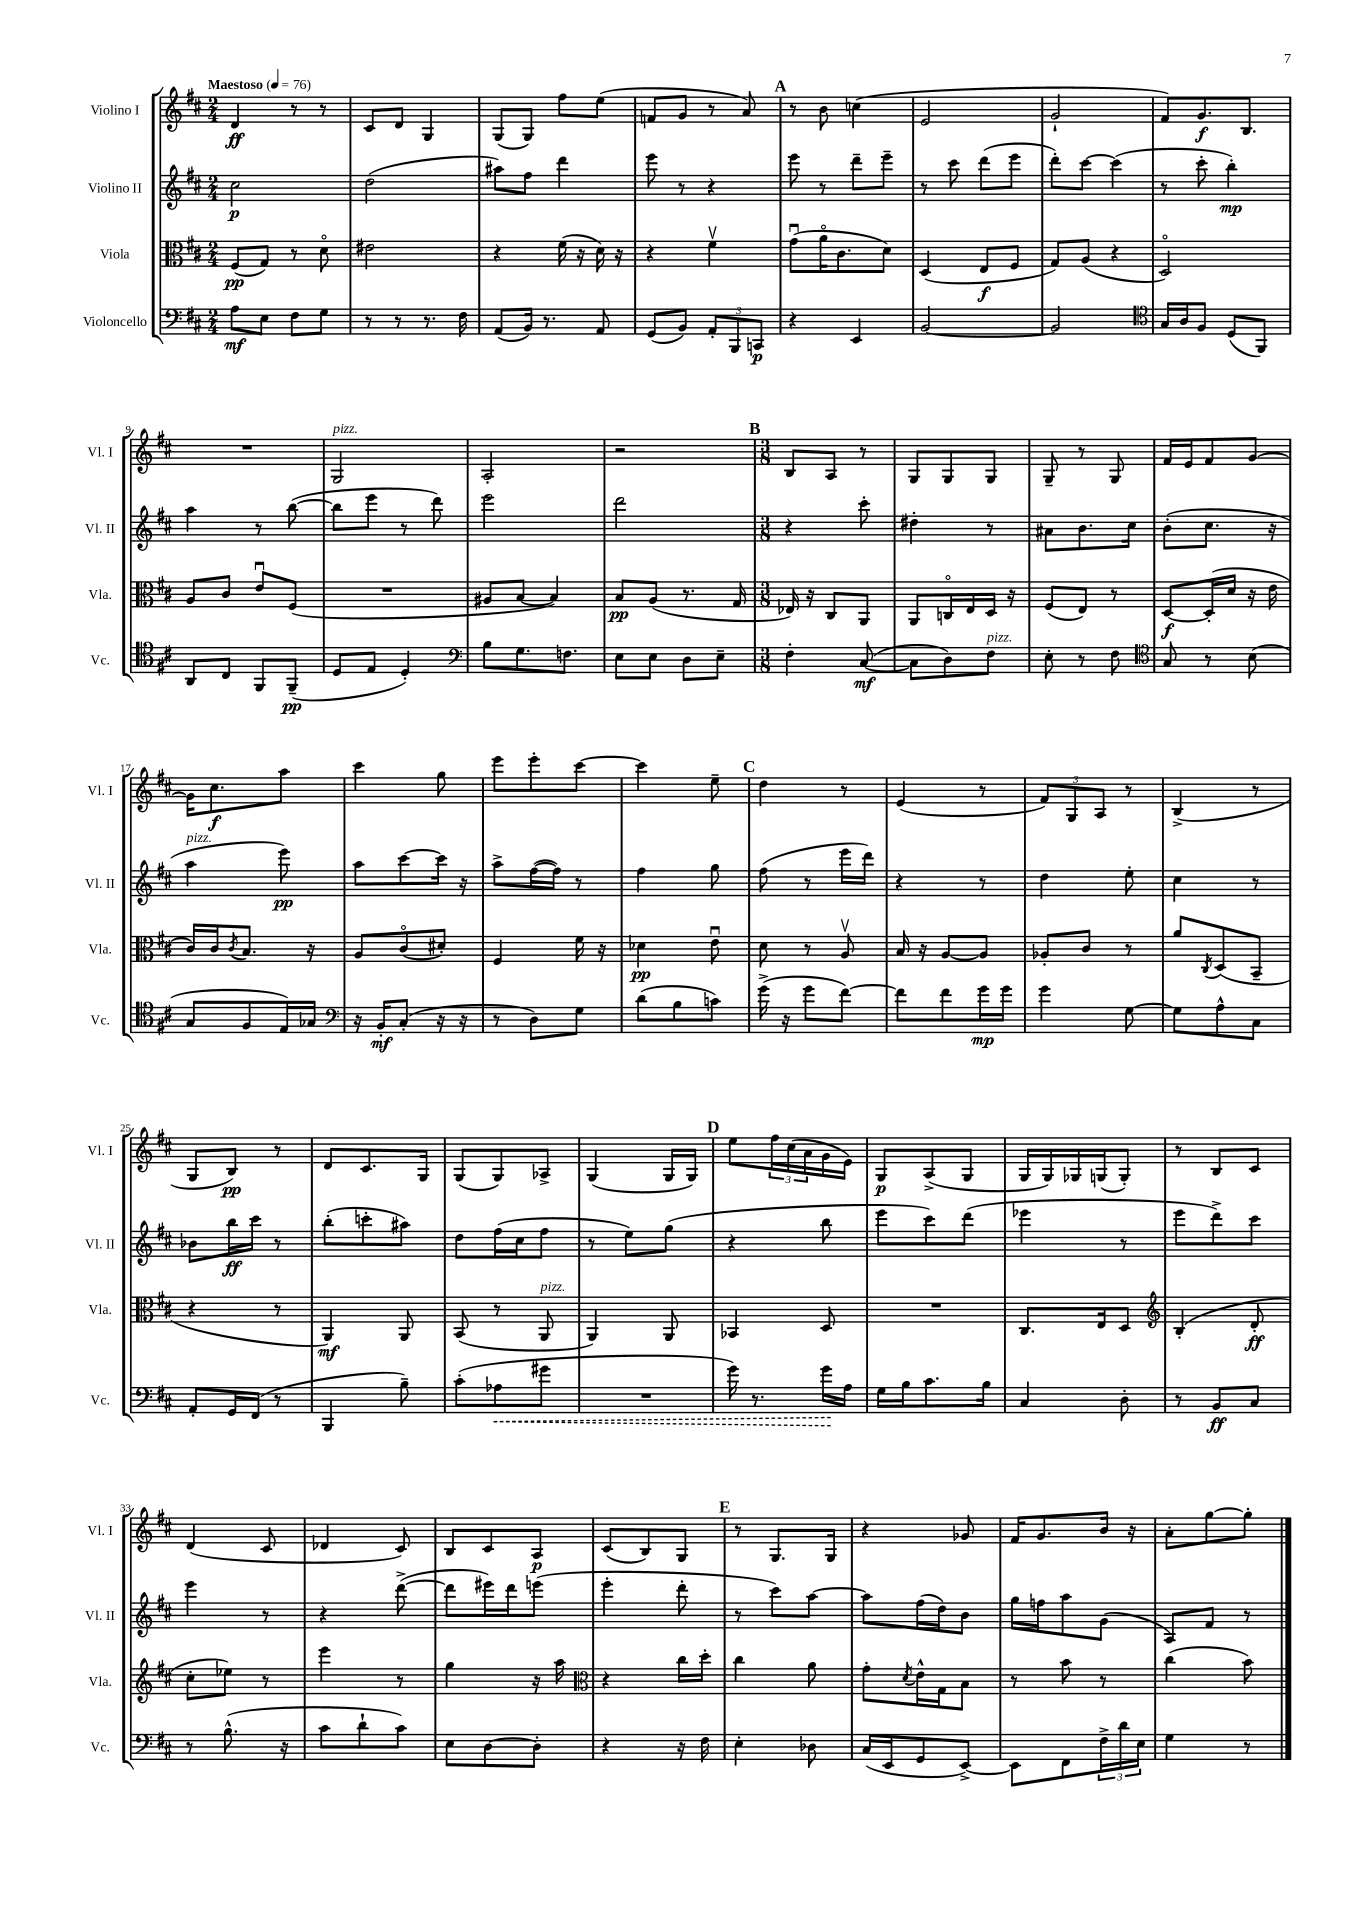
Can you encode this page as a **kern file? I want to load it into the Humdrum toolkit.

**kern	**kern	**kern	**kern
*staff4	*staff3	*staff2	*staff1
*clefF4	*clefC3	*clefG2	*clefG2
*k[f#c#]	*k[f#c#]	*k[f#c#]	*k[f#c#]
*M2/4	*M2/4	*M2/4	*M2/4
*MM76	*MM76	*MM76	*MM76
8A	(8F#	2cc#	4d
8E	8G)	.	.
8F#	8r	.	8r
8G	8do	.	8r
=	=	=	=
8r	2e#	(2dd	8c#
8r	.	.	8d
8.r	.	.	4G
16F#	.	.	.
=	=	=	=
(8AA	4r	8aa#)	(8G
16BB)	.	8ff#	8G)
8.r	.	.	.
.	(16f#	4ddd	8ff#
.	16r	.	.
8AA	16d)	.	(8ee
.	16r	.	.
=	=	=	=
(8GG	4r	8eee	8f
8BB)	.	8r	8g
12AA'	4f#v	4r	8r
12BBB	.	.	.
.	.	.	8a)
12CC	.	.	.
=	=	=	=
4r	(8gu	8eee	8r
.	16ao	8r	8b
.	8.c#	.	.
4EE	.	8ddd~	(4cc
.	8d)	8eee~	.
=	=	=	=
[2BB	(4D	8r	2e
.	.	8ccc#	.
.	8E	(8ddd	.
.	8F#	8eee	.
=	=	=	=
2BB]	8G)	8ddd')	2g`
.	(8A	[8ccc#	.
.	4r	(4ccc#]	.
=	=	=	=
*clefC4	*	*	*
16G	2Do)	8r	8f#)
16A	.	.	.
8F#	.	8ccc#'	8.g
(8D	.	4bb')	.
.	.	.	8.B
8FF#)	.	.	.
=	=	=	=
8AA	8A	4aa	2r
8C#	8c#	.	.
8FF#	8eu	8r	.
(8FF#~	(8F#	([8bb	.
=	=	=	=
8D	2r	8bb]	2G
8E	.	8eee	.
4D')	.	8r	.
.	.	8ddd)	.
=	=	=	=
*clefF4	*	*	*
8B	8A#	2eee	2A'
8.G	[8B	.	.
.	4B])	.	.
8.F	.	.	.
=	=	=	=
8E	8B	2ddd	2r
8E	(8A	.	.
8D	8.r	.	.
8E~	.	.	.
.	16G	.	.
=	=	=	=
*M3/8	*M3/8	*M3/8	*M3/8
4F#'	16E-)	4r	8B
.	16r	.	.
.	8C#	.	8A
([8C#	8AA	8ccc#'	8r
=	=	=	=
8C#]	8AA	4dd#'	8G
8D)	16Co	.	8G
.	16E	.	.
8F#	16D	8r	8G
.	16r	.	.
=	=	=	=
8E'	(8F#	8a#	8G~
8r	8E)	8.b	8r
8F#	8r	.	8G
.	.	16cc#	.
=	=	=	=
*clefC4	*	*	*
8G	[8D	(8b'	16f#
.	.	.	16e
8r	(16D']	8.cc#	8f#
.	16d	.	.
(8B	16r	.	[8g
.	16e	16r	.
=	=	=	=
8G	16c#)	4aa	16g]
.	16c#	.	8.cc#
.	8qc#	.	.
8F#	8.B	.	.
16E)	.	8eee)	8aa
16G-	16r	.	.
=	=	=	=
*clefF4	*	*	*
16r	8A	8aa	4ccc#
16BB'	.	.	.
(8C#'	(8c#o	[8ccc#	.
16r	8d#')	16ccc#]	8gg
16r	.	16r	.
=	=	=	=
8r	4F#	8aa^	8eee
8D)	.	([16ff#	8eee'
.	.	16ff#])	.
8G	16f#	8r	[8ccc#
.	16r	.	.
=	=	=	=
(8d	4d-	4ff#	4ccc#]
8B	.	.	.
8c)	8eu	8gg	8ee~
=	=	=	=
(16g^	8d	(8ff#	4dd
16r	.	.	.
8g	8r	8r	.
[8f#)	8Av	16eee	8r
.	.	16ddd)	.
=	=	=	=
8f#]	16B	4r	(4e
.	16r	.	.
8f#	[8A	.	.
16g	8A]	8r	8r
16g	.	.	.
=	=	=	=
4g	8A-'	4dd	12f#)
.	.	.	12G
.	8c#	.	.
.	.	.	12A
[8G	8r	8ee'	8r
=	=	=	=
8G]	8a	4cc#	(4B^
.	8qC#	.	.
8A^^	(8D	.	.
8C#	8BB~	8r	8r
=	=	=	=
8AA'	4r	8b-	8G
16GG	.	16bb	8B)
(16FF#	.	16ccc#	.
8r	8r	8r	8r
=	=	=	=
4BBB	4AA)	(8bb'	8d
.	.	8ccc'	8.c#
8B~)	8AA	8aa#)	.
.	.	.	16G
=	=	=	=
(8c#'	(8BB	8dd	(8G
8A-	8r	(16ff#	8G)
.	.	16cc#	.
8g#	8AA	8ff#	8A-^
=	=	=	=
4.r	4AA)	8r	(4G
.	.	8ee)	.
.	8AA	(8gg	16G
.	.	.	16G)
=	=	=	=
16g)	4BB-	4r	8ee
8.r	.	.	.
.	.	.	24ff#
.	.	.	(24cc#
.	.	.	24a
16g	8D	8bb	16g
16A	.	.	16e)
=	=	=	=
16G	4.r	8eee	8G
16B	.	.	.
8.c#	.	8ccc#)	(8A^
.	.	(8ddd	8G
16B	.	.	.
=	=	=	=
4C#	8.C#	4eee-	16G
.	.	.	16G)
.	.	.	16G-
.	16E	.	(16G
8D'	8D	8r	8G')
=	=	=	=
*	*clefG2	*	*
8r	(4B'	8eee	8r
8BB	.	8ddd^)	8B
8C#	8d'	8ccc#	8c#
=	=	=	=
8r	8cc#'	4eee	(4d
(8.B^^	8ee-)	.	.
.	8r	8r	8c#
16r	.	.	.
=	=	=	=
8c#	4eee	4r	4d-
8d`	.	.	.
8c#)	8r	([8ddd^	8c#)
=	=	=	=
8E	4gg	8ddd]	8B
[8D	.	16eee#)	8c#
.	.	16ddd	.
8D']	16r	(8eee	8A
.	16aa	.	.
=	=	=	=
*	*clefC3	*	*
4r	4r	4eee'	(8c#
.	.	.	8B)
16r	16cc#	8ddd'	8G
16F#	16dd'	.	.
=	=	=	=
4E'	4cc#	8r	8r
.	.	8ccc#)	8.G
8D-	8a	[8aa	.
.	.	.	16G
=	=	=	=
(16C#	8g'	8aa]	4r
16EE	.	.	.
.	8qd	.	.
8GG	16e^^	(16ff#	.
.	16G	16dd)	.
[8EE^)	8B	8b	8g-
=	=	=	=
8EE]	8r	16gg	16f#
.	.	16ff	8.g
8FF#	8b	8aa	.
24F#^	8r	(8g	16b
24d	.	.	.
.	.	.	16r
24E	.	.	.
=	=	=	=
4G	(4cc#	8A)	8a'
.	.	8f#	[8gg
8r	8b)	8r	8gg']
==	==	==	==
*-	*-	*-	*-
